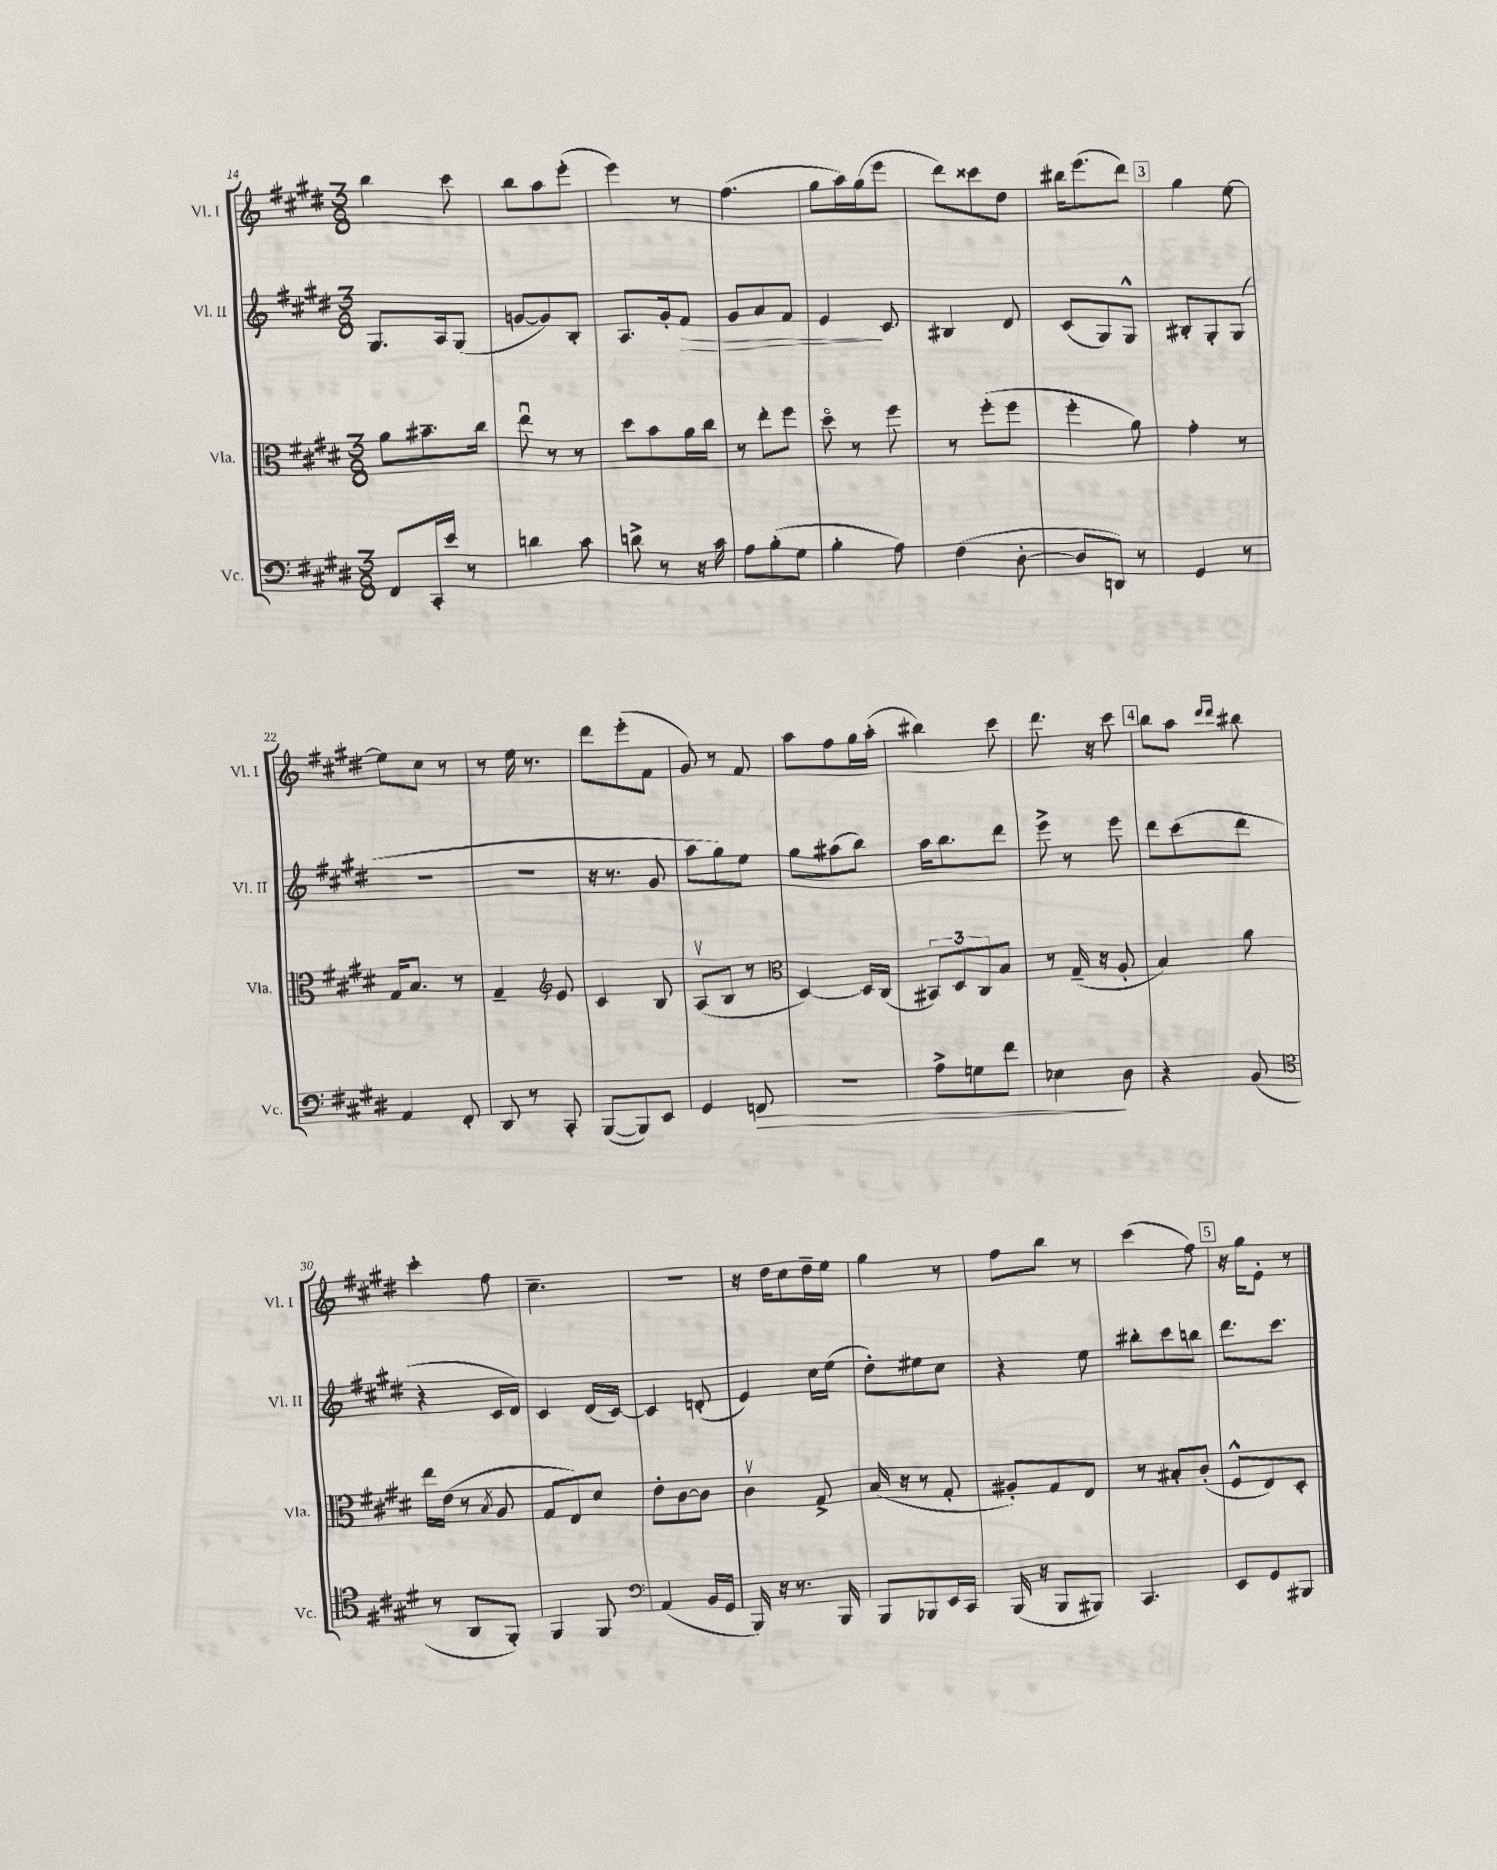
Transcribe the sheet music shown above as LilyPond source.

<<
\new StaffGroup <<
\new Staff = "s0" \with { instrumentName = "Vl. I" shortInstrumentName = "Vl. I" } {
    \clef treble \key e \major \numericTimeSignature \time 3/8
    b''4 cis'''8 |
    b''8 a''8 e'''8-.( |
    e'''4) r8 |
    fis''4.( |
    gis''8 a''16) gis''16( e'''8 |
    dis'''8) cisis'''8 dis''8 |
    bis''16 e'''8.( dis'''8) |
    \mark \markup { \box "3" } gis''4 e''8~ |
    e''8 cis''8 r8 |
    r8 e''16 r8. |
    dis'''8 e'''8-.( fis'8 |
    gis'8) r8 fis'8 |
    a''8 fis''8 gis''16 a''16-.( |
    bis''4) cis'''8 |
    dis'''8. r16 cis'''8 |
    \mark \markup { \box "4" } b''8 a''8 \grace { dis'''16 dis'''16 } bis''8 |
    cis'''4-. fis''8 |
    cis''4.-- |
    R4. |
    r16 dis''16 cis''8 dis''16-- e''16 |
    gis''4 r8 |
    fis''8 b''8 r8 |
    cis'''4( fis''8) |
    \mark \markup { \box "5" } r16 gis''16 e'8-. r8 \bar "|." |
}
\new Staff = "s1" \with { instrumentName = "Vl. II" shortInstrumentName = "Vl. II" } {
    \clef treble \key e \major \numericTimeSignature \time 3/8
    gis8. a16 gis8( |
    g'8~ g'8) b8-. |
    a8. gis'16-. fis'8\> |
    gis'8 a'8 fis'8 |
    e'4\! cis'8 |
    bis4 dis'8 |
    cis'8( gis8) gis8-^ |
    \mark \markup { \box "3" } bis8-. gis8-. gis8( |
    R4. |
    r4. |
    r16 r8. gis'8 |
    a''8 gis''8) e''8 |
    gis''8 ais''8( b''8) |
    a''16 b''8. dis'''8 |
    e'''8-> r8 e'''8 |
    \mark \markup { \box "4" } dis'''8 cis'''8( dis'''8 |
    r4 cis'16 dis'16) |
    cis'4 dis'16( cis'16~) |
    cis'4 d'8-.( |
    e'4) cis''16 e''16( |
    dis''8-.) eis''8 cis''8 |
    r4 e''8 |
    bis''8-. cis'''8 b''8 |
    \mark \markup { \box "5" } dis'''8. cis'''8. \bar "|." |
}
\new Staff = "s2" \with { instrumentName = "Vla." shortInstrumentName = "Vla." } {
    \clef alto \key e \major \numericTimeSignature \time 3/8
    a'8 bis'8.-- cis''16 |
    e''8\downbow r8 r8 |
    dis''8 b'8 a'16 cis''16 |
    r8 e''8-. fis''8 |
    dis''8\flageolet r8 fis''8 |
    r8 fis''8-.( fis''8 |
    fis''4-. a'8) |
    \mark \markup { \box "3" } gis'4-. r8 |
    gis16 b8. r8 |
    gis4-- \clef treble e'8 |
    cis'4 b8 |
    a8\upbow( b8 r8 |
    \clef alto dis4~) dis16 cis16( |
    \tuplet 3/2 { bis,8) dis8 cis8 } b8 |
    r8 gis16--( r16 a8-. |
    \mark \markup { \box "4" } b4) a'8 |
    e''16 e'16( r8 \acciaccatura { b8 } a8 |
    gis8 e8) dis'8 |
    e'8-. cis'8~ cis'8 |
    cis'4\upbow gis8-> |
    b16( r16 r8 gis8-. |
    ais8-.) gis8 e8 |
    r8 bis8-. cis'8-.( |
    \mark \markup { \box "5" } fis8-^ e8) dis8-. \bar "|." |
}
\new Staff = "s3" \with { instrumentName = "Vc." shortInstrumentName = "Vc." } {
    \clef bass \key e \major \numericTimeSignature \time 3/8
    fis,8 cis,16-. e'16 r8 |
    d'4 cis'8 |
    d'8-> r8 r16 cis'16 |
    a8 b8-.( gis8 |
    b4-. a8) |
    fis4( dis8~-. |
    dis8 d,8) r8 |
    \mark \markup { \box "3" } gis,4 r8 |
    a,4 fis,8-. |
    dis,8 r8 cis,8-. |
    b,,8~( b,,8) e,8 |
    gis,4 f,8\> |
    R4. |
    a8-> g8 fis'8 |
    ees4\! dis8 |
    \mark \markup { \box "4" } r4 b,8( |
    \clef tenor r8 a,8 fis,8-.) |
    fis,4 fis,8 |
    \clef bass a,4( b,16 gis,16 |
    b,,16) r16 r8. b,,16 |
    b,,8 bes,,8 e,16 cis,16 |
    b,,16( r16 b,,8 bis,,8) |
    cis,4. |
    \mark \markup { \box "5" } e,8 gis,8 bis,,8 \bar "|." |
}
>>
>>
\layout { \context { \Score currentBarNumber = #14 } }
